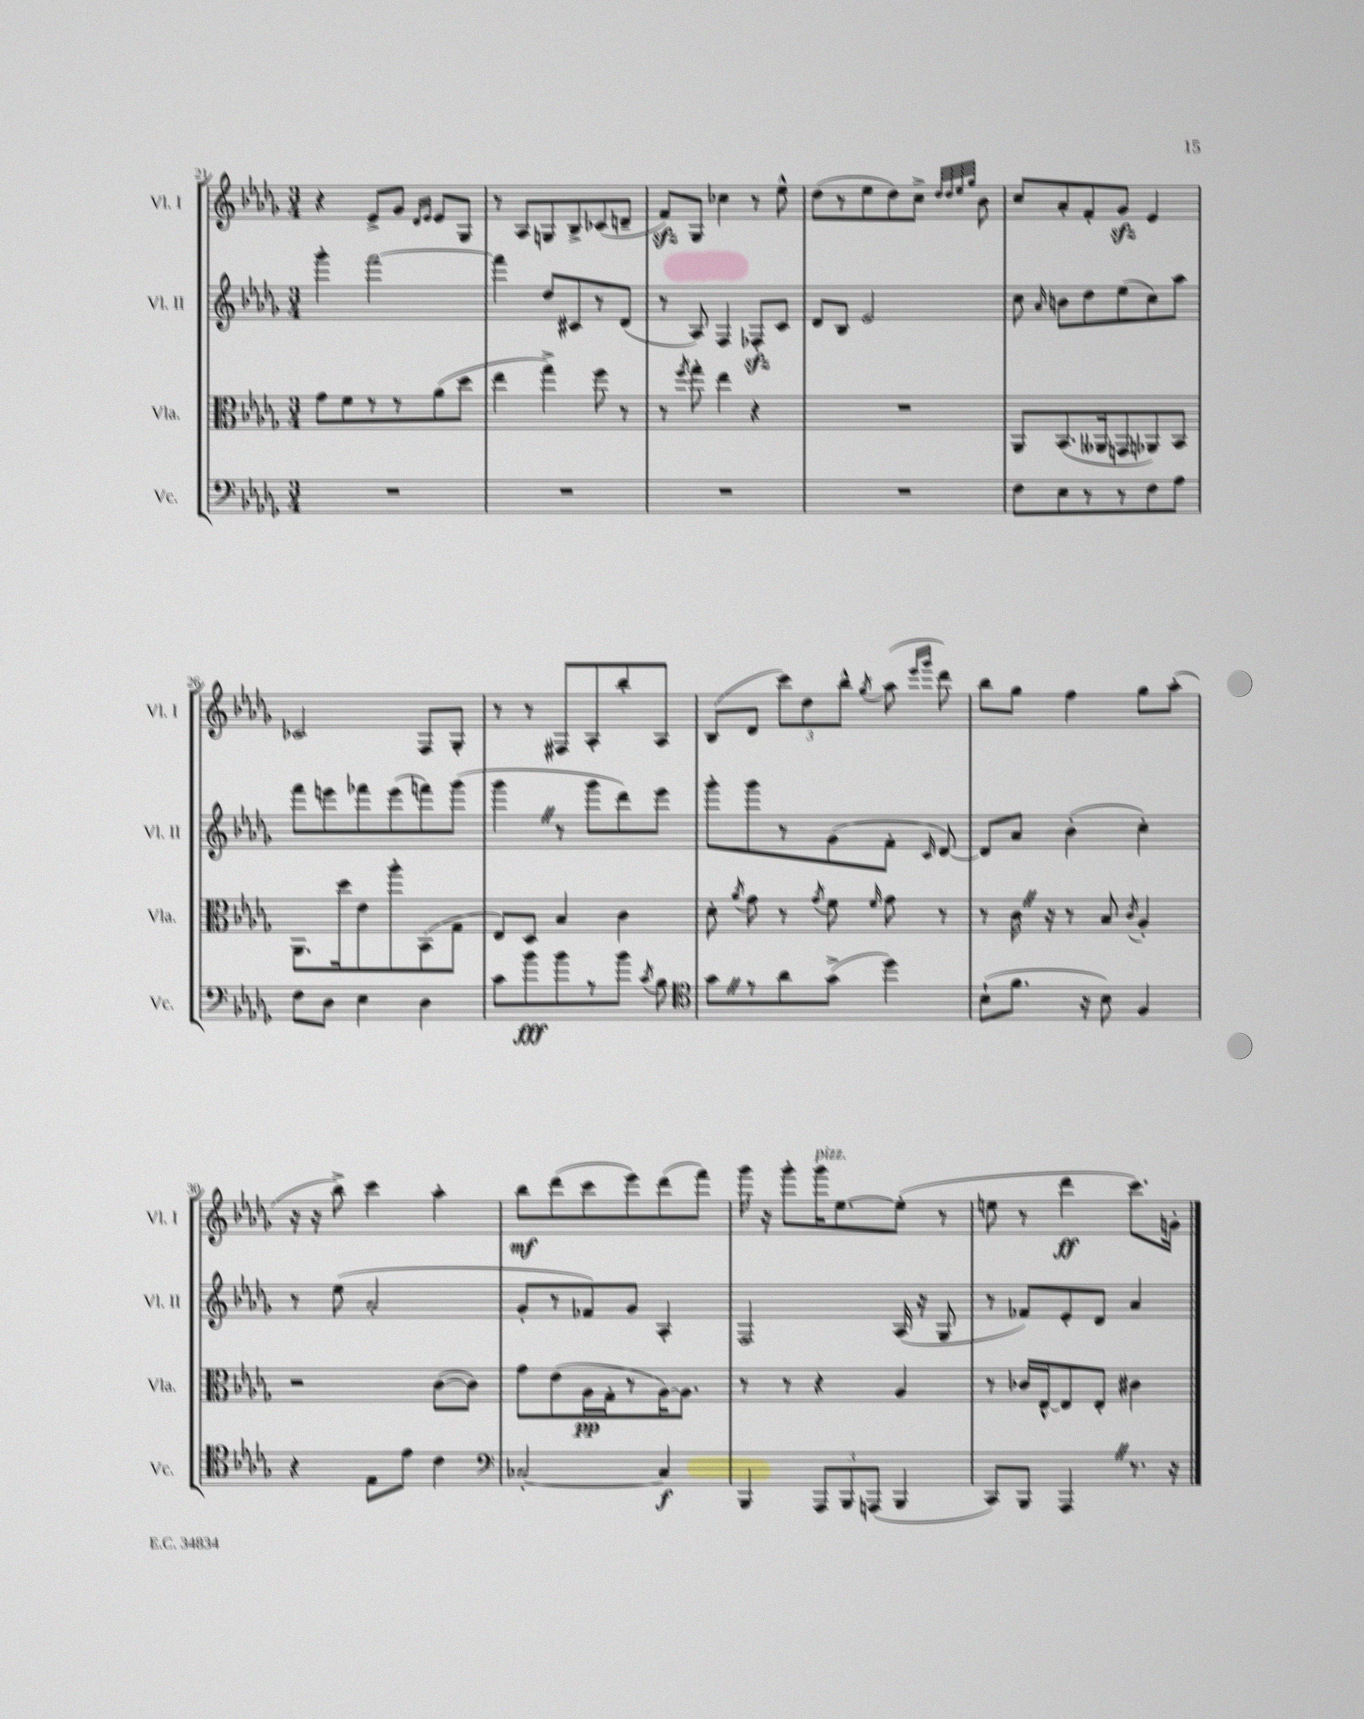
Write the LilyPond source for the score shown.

<<
\new StaffGroup <<
\new Staff = "s0" \with { instrumentName = "Vl. I" shortInstrumentName = "Vl. I" } {
    \clef treble \key des \major \numericTimeSignature \time 3/4
    \autoBeamOff r4 ees'8[-> ges'8] \grace { des'16[ ees'16] } ees'8[ ges8] |
    r8 aes8[ g8 bes8-> ces'8( d'8]-- |
    f'8[\sfz) ges8] ces''4 r8 ees''8-^ |
    des''8[( r8 ees''8 des''8) c''8]-> \grace { des''32[ des''32 ees''32 ges''32] } bes'8 |
    c''8[ aes'8-. f'8-. ges'8]\sfz ees'4 |
    ces'2 f8[ ges8]-. |
    r8 r8 fis8[ aes8-. bes''8-. aes8] |
    bes8[( des'8] \tuplet 3/2 { c'''8[) des''8 bes''8]-^ } \acciaccatura { ges''8 } aes''8( \grace { ees'''16[ ges'''16] } des'''8) |
    bes''8[ ges''8] f''4 ges''8[ aes''8]-.( |
    r16 r16 bes''8->) c'''4 aes''4-. |
    bes''8[\mf des'''8( c'''8 ees'''8) des'''8( f'''8]) |
    ges'''16 r16 ges'''8[-. ges'''16^\markup { \italic "pizz." } ees''8.~ ees''8]-.( r8 |
    e''8 r8 des'''4\ff c'''8.[) g'16]-. \bar "|." |
}
\new Staff = "s1" \with { instrumentName = "Vl. II" shortInstrumentName = "Vl. II" } {
    \clef treble \key des \major \numericTimeSignature \time 3/4
    \autoBeamOff ges'''4-. f'''2~ |
    f'''4 des''8[ cis'8 r8 des'8]( |
    r8 aes8) f4 fes8[-.\sfz c'8] |
    des'8[ bes8] ees'2 |
    c''8 \grace { aes'16 } b'8[ des''8 ees''8( c''8) aes''8] |
    f'''8[ e'''8 fes'''8 e'''8( f'''8) ges'''8]( |
    ges'''4 \once \override BreathingSign.text = \markup { \musicglyph "scripts.caesura.straight" } \breathe r8 ges'''8[ des'''8) ees'''8] |
    ges'''8[-. ges'''8 r8 ges'8( f'8]-. \grace { c'16 } des'8~) |
    des'8[ aes'8] bes'4-.( c''4-.) |
    r8 ees''8( aes'2-. |
    ges'8[-. r8 fes'8) ges'8] aes4-. |
    f2 aes16( r16 ges8 |
    r8 fes'8[) ees'8-. des'8] aes'4 \bar "|." |
}
\new Staff = "s2" \with { instrumentName = "Vla." shortInstrumentName = "Vla." } {
    \clef alto \key des \major \numericTimeSignature \time 3/4
    \autoBeamOff ges'8[ f'8 r8 r8 aes'8( des''8] |
    ees''4 ges''4->) f''8 r8 |
    r8 \acciaccatura { f''8 } ges''8-. ees''4 r4 |
    R2. |
    aes,8[ bes,8.( aeses,16 g,8 aes,8) bes,8] |
    aes,8.[ des''16 ees'8 aes''8-. bes,8( ges8] |
    ees8[) des8] bes4 c'4 |
    des'8-. \acciaccatura { aes'8 } ges'8 r8 \acciaccatura { ges'8 } f'8 \grace { f'16 } ges'8 r8 |
    r8 c'16 \once \override BreathingSign.text = \markup { \musicglyph "scripts.caesura.straight" } \breathe r16 r8 bes8 \acciaccatura { c'8 } aes4-. |
    r2 c'8[~( c'8]) |
    ges'8[ ees'8( aes16\pp ges16-. r8 aes16~) aes8.] |
    r8 r8 r4 aes4 |
    r8 ces'16[ ees16~-^ ees8 ees8]-. cis'4 \bar "|." |
}
\new Staff = "s3" \with { instrumentName = "Vc." shortInstrumentName = "Vc." } {
    \clef bass \key des \major \numericTimeSignature \time 3/4
    \autoBeamOff R2. |
    R2. |
    R2. |
    R2. |
    f8[ ees8 r8 r8 f8 aes8] |
    f8[ des8] ees4 des4 |
    c'8[ bes'8\fff bes'8 r8 bes'8] \acciaccatura { c'8 } bes8 |
    \clef tenor ges'8[ \once \override BreathingSign.text = \markup { \musicglyph "scripts.caesura.straight" } \breathe r8 aes'8 ges'8]->( des''4) |
    bes8[-!( f'8.] r16 bes8) f4 |
    r4 ees8[ ees'8] c'4 |
    \clef bass ces2~-. ces4\f |
    bes,,4 \tuplet 3/2 { aes,,8[ bes,,8 a,,8]( } bes,,4 |
    c,8[) bes,,8] aes,,4 \once \override BreathingSign.text = \markup { \musicglyph "scripts.caesura.straight" } \breathe r8. r16 \bar "|." |
}
>>
>>
\layout { \context { \Score currentBarNumber = #21 } }
